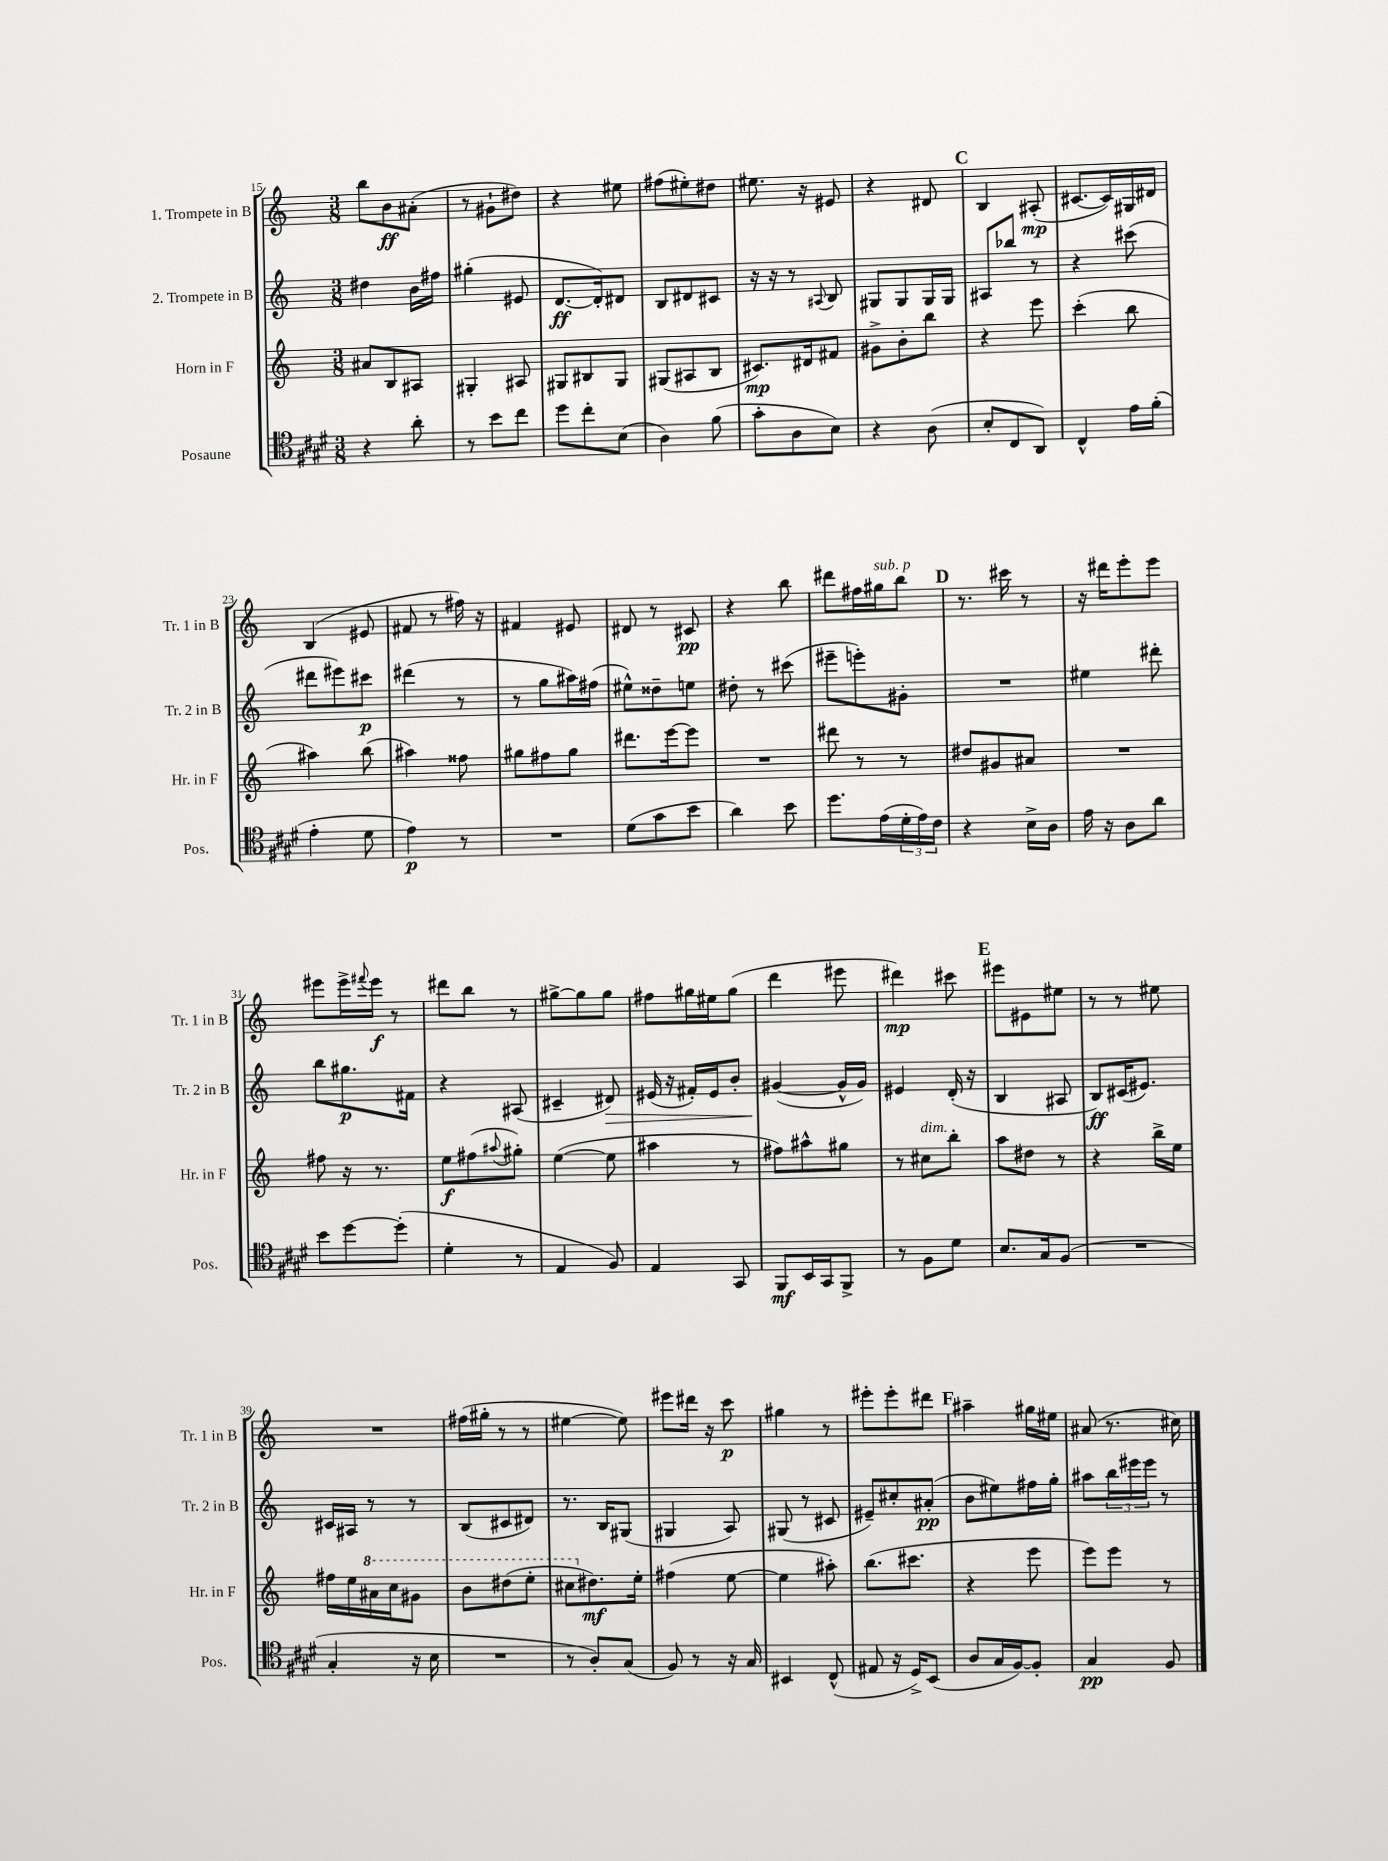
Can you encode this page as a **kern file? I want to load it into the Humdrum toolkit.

**kern	**kern	**kern	**kern
*staff4	*staff3	*staff2	*staff1
*clefC4	*clefG2	*clefG2	*clefG2
*k[f#c#g#d#]	*k[]	*k[]	*k[]
*M3/8	*M3/8	*M3/8	*M3/8
4r	8a#	4dd#	8bb
.	8B	.	8b
8a'	8A#	16b	(8a#'
.	.	16ff#	.
=	=	=	=
8r	4G#'	(4gg#'	8r
8b	.	.	8g#`
8cc#	8A#	8e#	8dd#)
=	=	=	=
8dd#	8G#	[8.d	4r
8cc#'	8B#	.	.
.	.	16d'])	.
(8B	8G#	8d#	8ee#
=	=	=	=
4A)	(8G#	8B	(8ff#
.	8A#	8d#	8ee#')
(8f#	8B	8c#	8dd#
=	=	=	=
8g#'	8.c#)	16r	8.ee#
.	.	16r	.
8A	.	8r	.
.	16d#	.	16r
.	.	8qqA#	.
8B)	8f#	8B	8e#
=	=	=	=
4r	8g#^	8G#	4r
.	8b'	8G#	.
(8A	8bb	16G#	8d#
.	.	16G#	.
=	=	=	=
8B'	4r	8A#	4B
8C#	.	8bb-	.
8AA)	8eee	8r	(8A#'
=	=	=	=
4C#^^	(4ccc'	4r	[8.c#
.	.	.	16c#])
16e	8bb	(8ccc#	16G#
(16f#'	.	.	16d#
=	=	=	=
4e'	4aa#)	8ddd#	(4B
.	.	8eee#)	.
8d#	(8bb	8ccc#	8e#
=	=	=	=
4e)	4aa#)	(4ddd#	8f#
.	.	.	8r
8r	8ff##	8r	16ff#)
.	.	.	16r
=	=	=	=
4.r	8gg#	8r	4f#
.	8ff#	8gg	.
.	8gg#	16aa#)	8e#
.	.	(16ff#	.
=	=	=	=
(8d#	8.ddd#	8ee#^^)	8d#
8g#	.	8dd##~	8r
.	[16eee	.	.
8b	8eee]	8ee	8c#
=	=	=	=
4a)	4.r	8dd#'	4r
.	.	8r	.
8b	.	(8ccc#	8bb
=	=	=	=
8.dd#	8ddd#	8eee#~	8ddd#
.	8r	8eee')	16ff#
(16e	.	.	16gg#
24d#'	8r	8g#'	8bb
24e)	.	.	.
24c#	.	.	.
=	=	=	=
4r	8dd#	4.r	8.r
.	8g#	.	.
.	.	.	16ccc#
16B^	8a#	.	8r
16A	.	.	.
=	=	=	=
16e	4.r	4ee#	16r
16r	.	.	16ddd#
8A	.	.	8eee'
8a	.	8ddd#'	8eee
=	=	=	=
8b	8ff#	8bb	8eee#
[8dd#	16r	8.gg#	16eee#^
.	.	.	8qqfff#
.	8.r	.	16eee#
(8dd#']	.	.	8r
.	.	16f#	.
=	=	=	=
4d#'	8ee	4r	8ddd#
.	(8ff#	.	8bb
.	8qqaa#	.	.
8r	8gg#')	(8A#	8r
=	=	=	=
4E	([4ee	4c#~	[8gg#^
.	.	.	8gg#]
8F#)	8ee]	8d#)	8gg#
=	=	=	=
4E	4aa#	(16e#	8ff#
.	.	16r	.
.	.	16f#')	16gg#
.	.	16e#	16ee#
8GG#	8r	8b'	(8gg#
=	=	=	=
8FF#	8ff#)	([4g#	4ddd
16BB	8aa#^^	.	.
16GG#	.	.	.
8FF#^	8gg#	16g#^^]	8eee#
.	.	16g#)	.
=	=	=	=
8r	8r	4e#	4ddd#)
8F#	8cc#	.	.
8d#	8bb'	(16d'	8ccc#
.	.	16r	.
=	=	=	=
8.B	8aa	4B	8eee#
.	8dd#	.	8e#
16G#	.	.	.
(8F#	8r	8A#	8ee#
=	=	=	=
4.r	4r	8B)	8r
.	.	(16c#	8r
.	.	8.e#)	.
.	16bb^	.	8ee#
.	16ee	.	.
=	=	=	=
4G#'	16ff#	16c#	4.r
.	16ee	16A#	.
.	16aa#	8r	.
.	16ccc	.	.
16r	8gg#	8r	.
16B	.	.	.
=	=	=	=
4.r	8bb	(8B	(16ff#
.	.	.	16gg#'
.	(8ddd#	8c#	8r
.	8eee'	8d#)	8r
=	=	=	=
8r	8ccc#	8.r	[4ee#
8A')	8.dd#)	.	.
.	.	16B	.
(8G#	.	(8G#	8ee#])
.	16ee'	.	.
=	=	=	=
8F#)	(4ff#	4G#	8eee#
8r	.	.	16ddd#
.	.	.	16r
16r	[8ee	8A)	8ccc
16G#	.	.	.
=	=	=	=
4BB#	4ee]	(8G#	4gg#
.	.	8r	.
(8C#^^	8aa#')	8c#	8r
=	=	=	=
8E#	(8.bb	8e#~)	8eee#'
16r	.	8cc#'	8eee#'
16D#^)	8.ccc#	.	.
(8BB	.	(8a#'	8ddd#
=	=	=	=
8A	4r	8b	4aa#~
16G#	.	8ee#)	.
[16F#)	.	.	.
8F#']	8eee	16ff#	16gg#
.	.	16gg'	16ee#
=	=	=	=
4G#	8eee)	8aa#	(8a#
.	8eee	24bb	8.r
.	.	24eee#	.
.	.	24eee#	.
8F#	8r	8r	.
.	.	.	16cc#)
==	==	==	==
*-	*-	*-	*-
